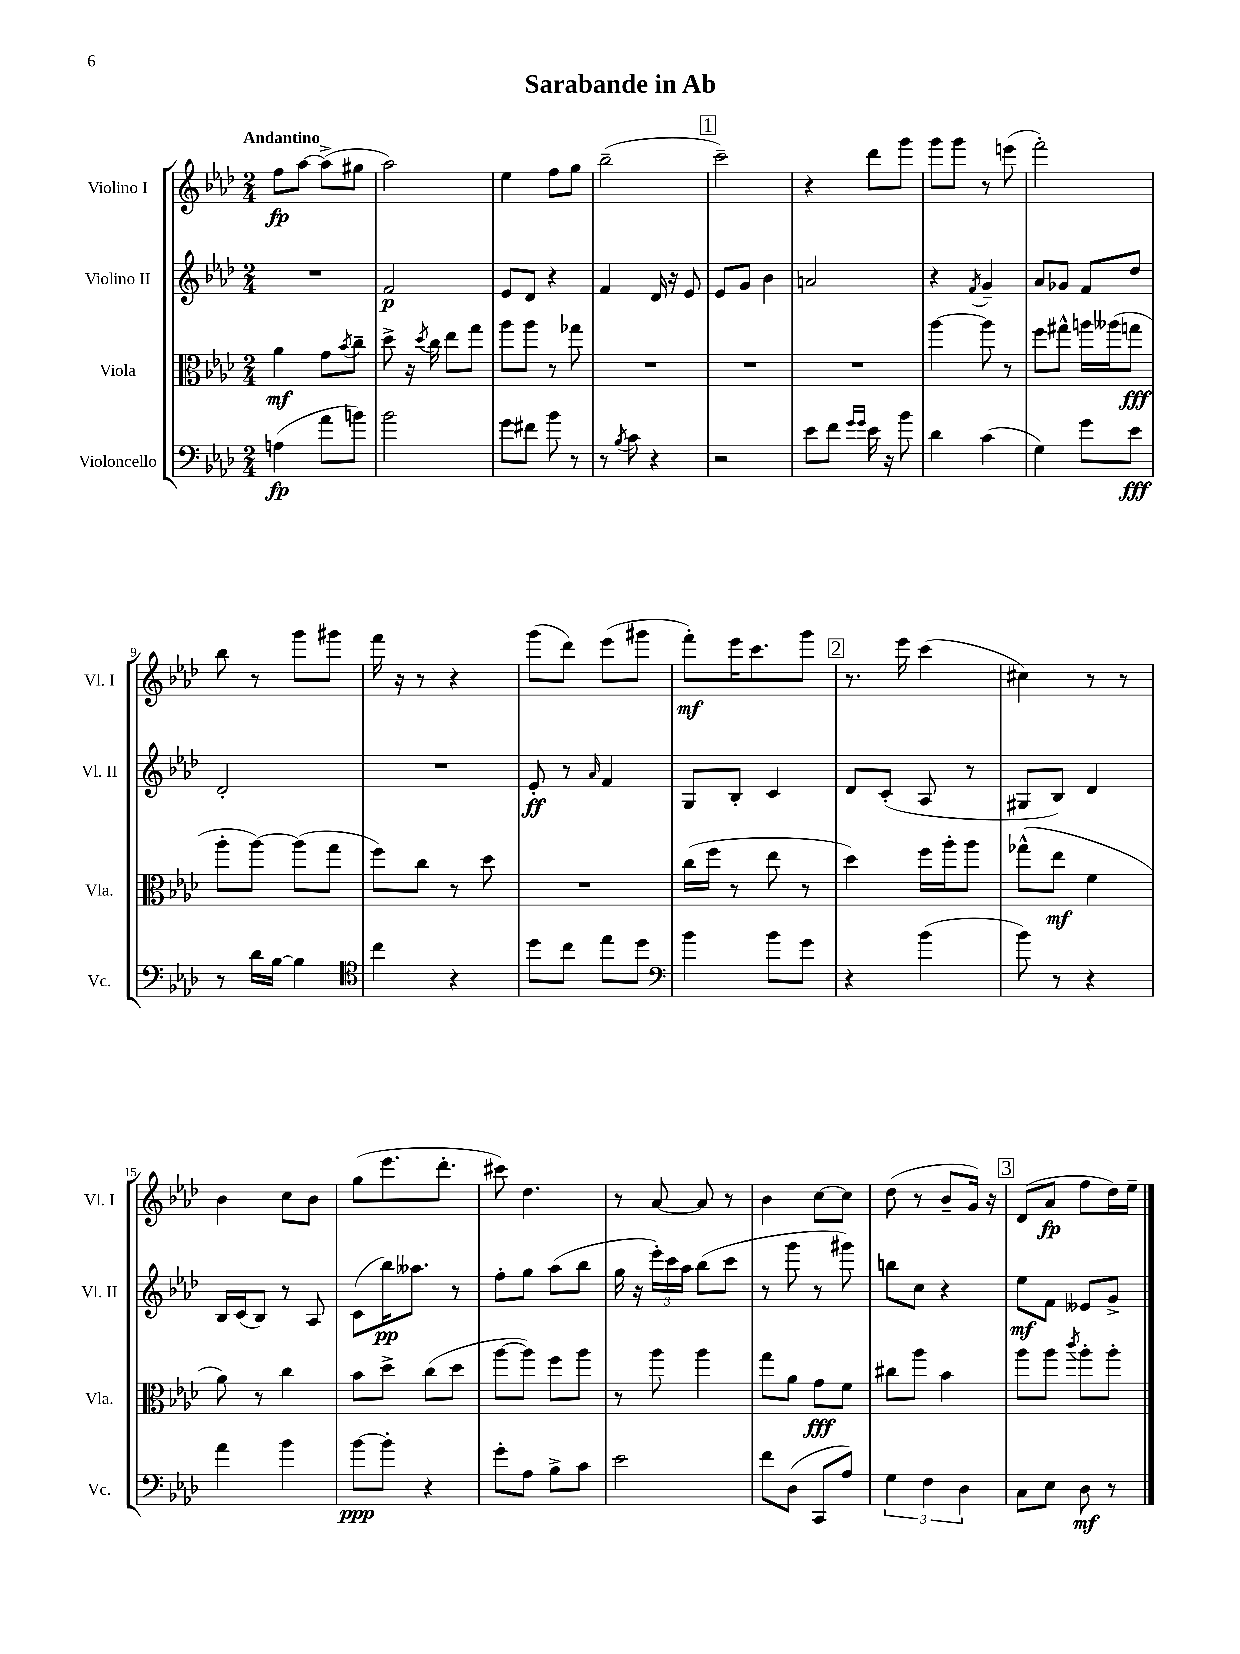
\header { title = "Sarabande in Ab" }
<<
\new StaffGroup <<
\new Staff = "s0" \with { instrumentName = "Violino I" shortInstrumentName = "Vl. I" } {
    \clef treble \key aes \major \numericTimeSignature \time 2/4 \tempo "Andantino"
    f''8\fp aes''8~ aes''8->( gis''8 |
    aes''2) |
    ees''4 f''8 g''8 |
    bes''2--( |
    \mark \markup { \box "1" } c'''2--) |
    r4 des'''8 g'''8 |
    g'''8 g'''8 r8 e'''8( |
    f'''2-.) |
    bes''8 r8 g'''8 gis'''8 |
    f'''16 r16 r8 r4 |
    g'''8( des'''8) ees'''8( gis'''8 |
    f'''8-.\mf) ees'''16 c'''8. g'''8 |
    \mark \markup { \box "2" } r8. ees'''16 c'''4( |
    cis''4) r8 r8 |
    bes'4 c''8 bes'8 |
    g''8( ees'''8. des'''8.-. |
    cis'''8) des''4. |
    r8 aes'8~ aes'8 r8 |
    bes'4 c''8~ c''8 |
    des''8( r8 bes'8-- g'16) r16 |
    \mark \markup { \box "3" } des'8( aes'8\fp f''8 des''16) ees''16-- \bar "|." |
}
\new Staff = "s1" \with { instrumentName = "Violino II" shortInstrumentName = "Vl. II" } {
    \clef treble \key aes \major \numericTimeSignature \time 2/4
    R2 |
    f'2\p |
    ees'8 des'8 r4 |
    f'4 des'16 r16 ees'8 |
    \mark \markup { \box "1" } ees'8 g'8 bes'4 |
    a'2 |
    r4 \acciaccatura { f'8 } g'4-- |
    aes'8 ges'8 f'8 des''8 |
    des'2-. |
    R2 |
    ees'8-.\ff r8 \grace { aes'16 } f'4 |
    g8 bes8-. c'4 |
    \mark \markup { \box "2" } des'8 c'8-.( aes8 r8 |
    gis8 bes8) des'4 |
    bes16 c'16( bes8) r8 aes8 |
    c'8( bes''16\pp) aeses''8. r8 |
    f''8-. g''8 aes''8( bes''8 |
    g''16 r16 \tuplet 3/2 { ees'''16-.) c'''16 aes''16 } bes''8( c'''8 |
    r8 g'''8 r8 gis'''8) |
    b''8 c''8 r4 |
    \mark \markup { \box "3" } ees''8\mf f'8 eeses'8 g'8-> \bar "|." |
}
\new Staff = "s2" \with { instrumentName = "Viola" shortInstrumentName = "Vla." } {
    \clef alto \key aes \major \numericTimeSignature \time 2/4
    aes'4\mf g'8 \acciaccatura { bes'8 } c''8-- |
    des''8-> r16 \acciaccatura { des''8 } c''16 ees''8 g''8 |
    aes''8 aes''8 r8 ges''8 |
    R2 |
    \mark \markup { \box "1" } R2 |
    R2 |
    aes''4~ aes''8 r8 |
    f''8 gis''8-^ a''16 aeses''16( g''8\fff |
    aes''8-. aes''8~) aes''8( g''8 |
    f''8) c''8 r8 des''8 |
    R2 |
    c''16( f''16 r8 ees''8 r8 |
    \mark \markup { \box "2" } des''4) f''16 aes''16-. aes''8 |
    ges''8-^( ees''8\mf f'4 |
    aes'8) r8 c''4 |
    bes'8 des''8-> c''8( des''8 |
    aes''8~ aes''8) f''8 aes''8 |
    r8 aes''8 aes''4 |
    g''8 aes'8 g'8\fff f'8 |
    cis''8 aes''8 bes'4 |
    \mark \markup { \box "3" } aes''8 aes''8 \acciaccatura { c'''8 } aes''8-. aes''8-. \bar "|." |
}
\new Staff = "s3" \with { instrumentName = "Violoncello" shortInstrumentName = "Vc." } {
    \clef bass \key aes \major \numericTimeSignature \time 2/4
    a4\fp( aes'8 b'8) |
    bes'2 |
    g'8 fis'8 bes'8 r8 |
    r8 \acciaccatura { bes8 } c'8 r4 |
    \mark \markup { \box "1" } r2 |
    ees'8 f'8 \grace { g'16 g'16 } ees'16 r16 bes'8 |
    des'4 c'4( |
    g4) g'8 ees'8\fff |
    r8 des'16 bes16~ bes4 |
    \clef tenor c''4 r4 |
    des''8 c''8 ees''8 des''8 |
    \clef bass bes'4 bes'8 g'8 |
    \mark \markup { \box "2" } r4 bes'4( |
    bes'8) r8 r4 |
    aes'4 bes'4 |
    bes'8~\ppp bes'8-. r4 |
    g'8-. aes8 bes8-> c'8 |
    ees'2 |
    f'8 des8( c,8 aes8) |
    \tuplet 3/2 { g4 f4 des4 } |
    \mark \markup { \box "3" } c8 ees8 des8\mf r8 \bar "|." |
}
>>
>>
